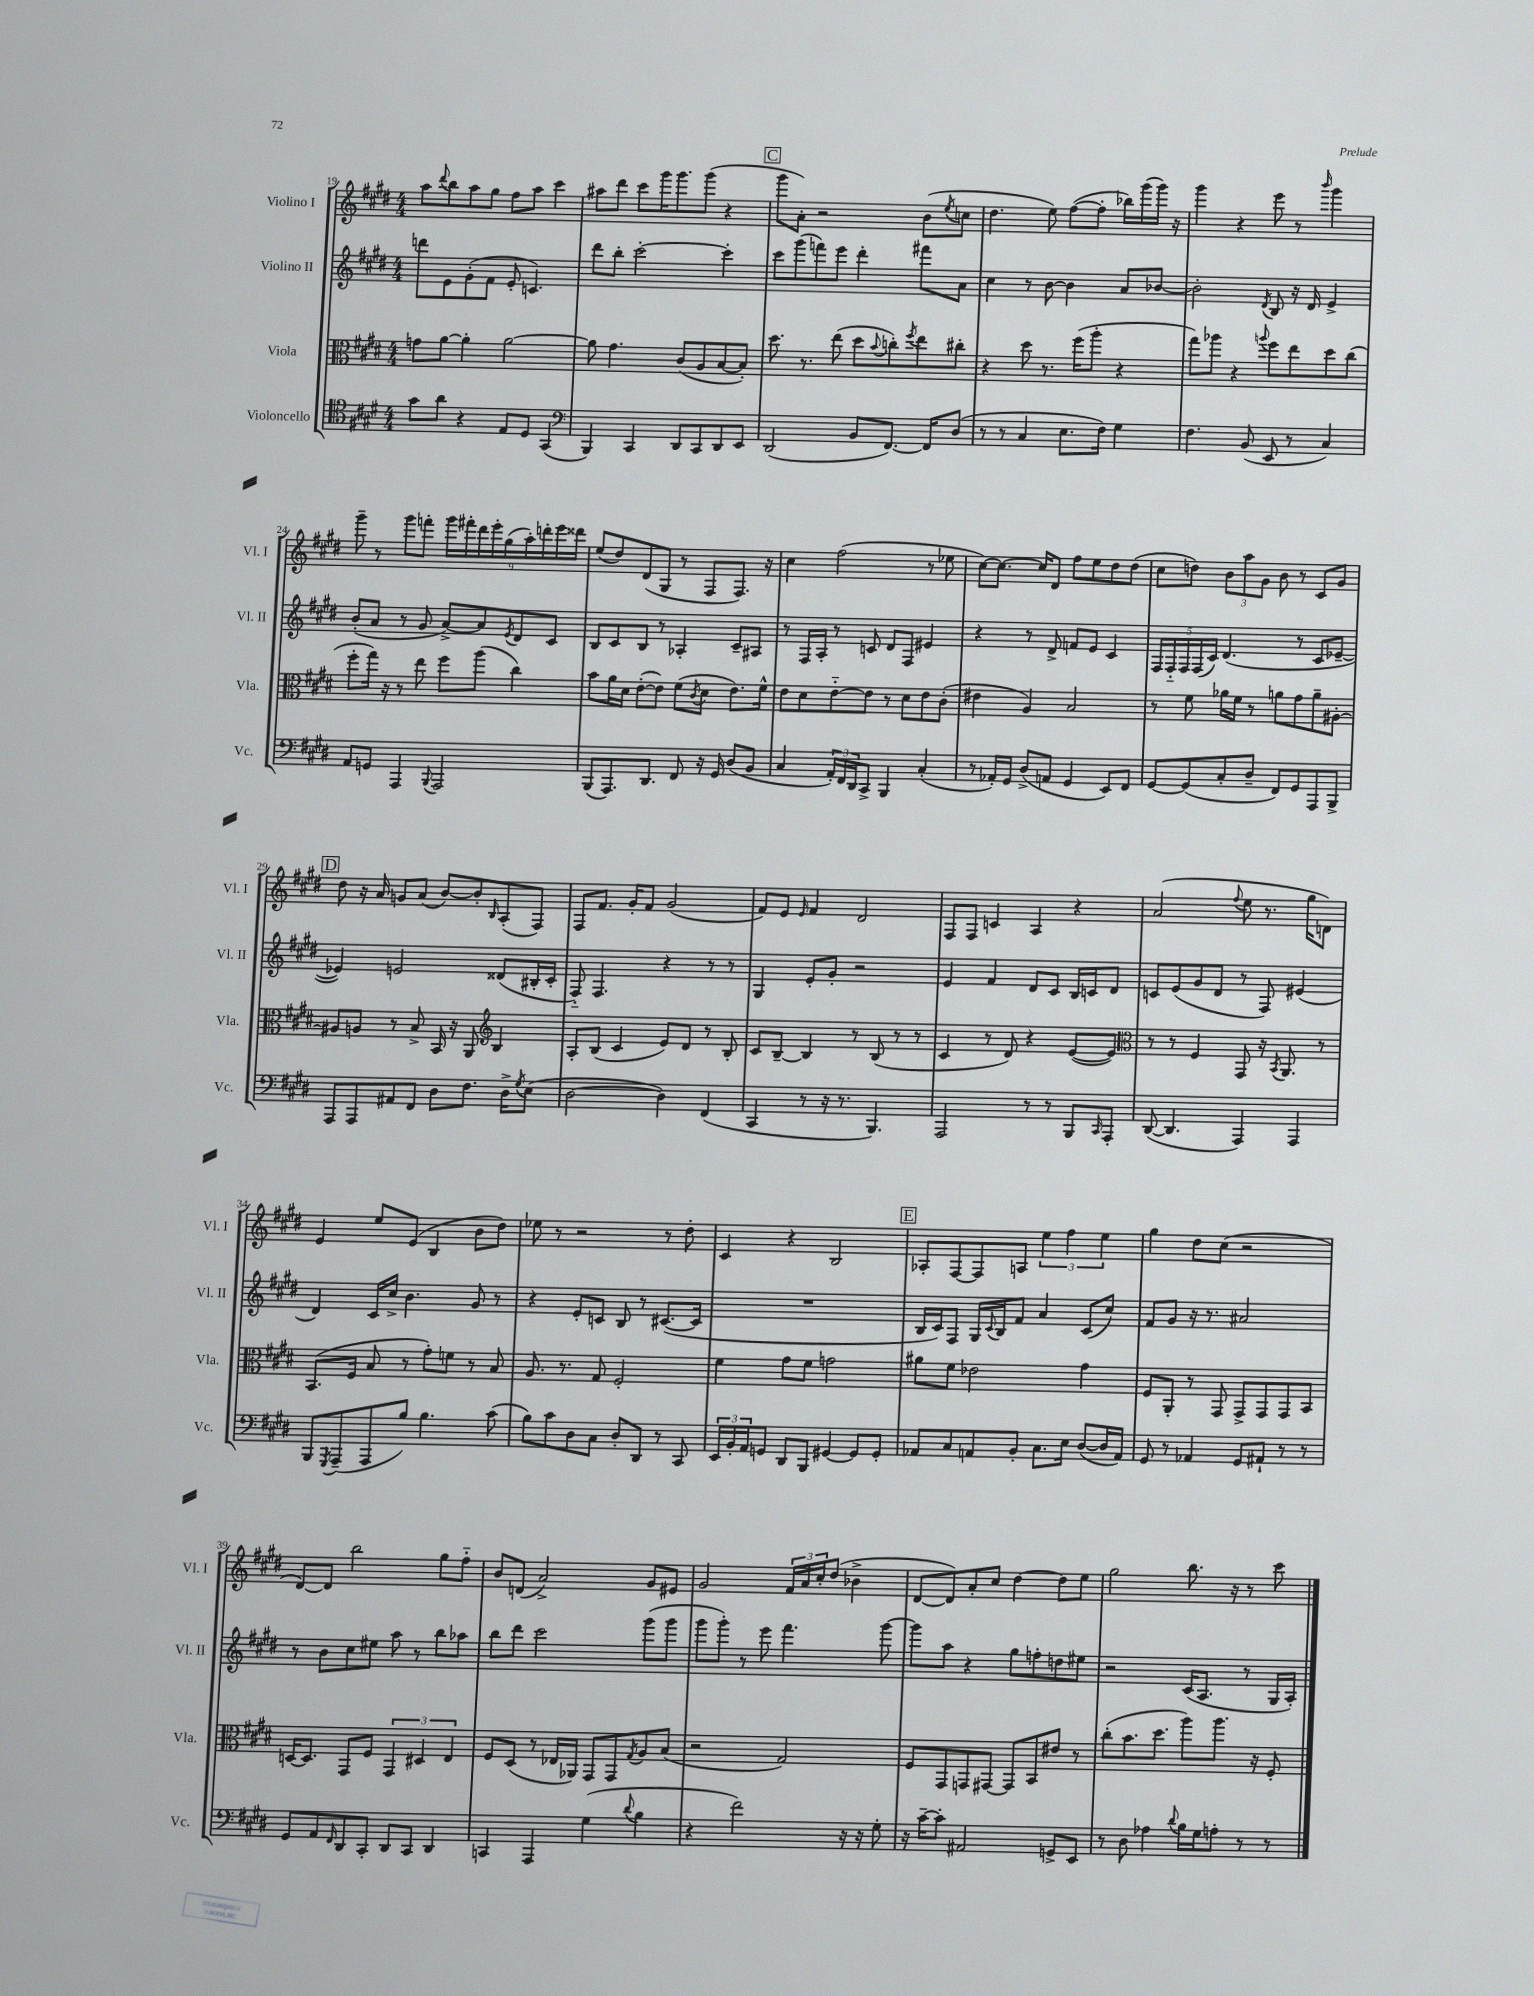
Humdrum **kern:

**kern	**kern	**kern	**kern
*staff4	*staff3	*staff2	*staff1
*clefC4	*clefC3	*clefG2	*clefG2
*k[f#c#g#d#]	*k[f#c#g#d#]	*k[f#c#g#d#]	*k[f#c#g#d#]
*M4/4	*M4/4	*M4/4	*M4/4
8g#	8g	8ddd	8aa
.	.	.	8qqddd#
8a	[8a	8e	8bb
4r	4a']	(8g#'	8aa
.	.	8f#	8gg#
8E	[2a	8e'	8ff#
8D#	.	4.c)	8aa
(4GG#	.	.	4ccc#
=	=	=	=
*clefF4	*	*	*
4BBB)	8a]	8ddd#	8aa#
.	4.g#	8bb'	8ddd#
4CC#	.	[2ccc#'	8ccc#
.	.	.	16ggg#
.	.	.	8.ggg#
8DD#	(8c#	.	.
8CC#	8A	.	(8ggg#
8DD#	[8B	4ccc#']	4r
8EE	8B'])	.	.
=	=	=	=
(2DD#	8.dd#	8ccc#	8ggg#
.	.	(8ggg#	8a')
.	8.r	.	.
.	.	8fff)	2r
.	(8ee	8eee	.
8BB	8dd#	4ddd#'	.
.	8qqb	.	.
[8.FF#)	8cc')	.	.
.	8qff#	.	.
.	8ee	8fff#	(8b
16FF#]	.	.	.
.	.	.	8qee
(8D#	8cc#'	8a	8cc
=	=	=	=
8r	4r	4cc#	4.dd#
8r	.	.	.
4C#	8dd#	8r	.
.	8.r	[8b	8ee)
8.E	.	4b]	([8ff#
.	(16ff#	.	.
.	8aa'	.	8ff#']
16F#)	.	.	.
4G#	4r	8a	16bb-)
.	.	.	(16ggg#
.	.	[8b-	16ggg#)
.	.	.	16r
=	=	=	=
4.F#	8gg#)	2b-']	4ggg#
.	8aa-	.	.
.	4r	.	4r
(8BB	.	.	.
.	8qqaa	8qd#	.
8EE	8ff#	8B	8eee
8r	8ee	16r	8r
.	.	16d#	.
.	.	.	16qqbbb
4C#)	8dd#	4e^	4ggg#
.	(8cc#	.	.
=	=	=	=
8AA	8ff#'	(8b'	8ggg#~
8GG	16gg#)	8a	8r
.	16r	.	.
4AAA	8r	8r	8ggg#
.	8ee	8g#	8fff'
8qqBBB	.	.	.
2AAA	8ff#	[8a^)	18ggg#
.	.	.	18fff#'
.	.	.	18ddd#
.	(8aa	8a]	.
.	.	.	18eee'
.	.	.	(18gg#
.	.	8qe	.
.	4cc#)	8d#	.
.	.	.	18aa')
.	.	.	18ddd'
.	.	8c#	.
.	.	.	18eee
.	.	.	18ddd##
=	=	=	=
(8BBB	8b	8B	(8ee
8.AAA)	16a	8c#	8dd#)
.	16d#	.	.
.	([8e'	8B	(8d#
8.DD#	.	.	.
.	8e])	8r	8G#
8FF#	(8f#	4A-'	8r
.	8qc#	.	.
16r	8d#	.	8F#
16GG#	.	.	.
(8D#	8.e)	8c#~	8.F#)
8BB	.	8A#	.
.	16f#^^	.	16r
=	=	=	=
4C#	8e	8r	4cc#
.	8d#	16F#	.
.	.	16A'	.
24AA')	[8e'~	8r	(2ff#
24FF#	.	.	.
24DD#	.	.	.
8CC#^	8e]	8c	.
4BBB	8r	8d#	.
.	8d#	8F#	.
(4C#'	8e	4e#	8r
.	(8c#'	.	8ee-
=	=	=	=
8r	4e#	4r	[8cc#)
16AA-')	.	.	8.cc#_
16GG#	.	.	.
(8D#^	4A)	8r	.
.	.	.	16cc#]
8AA	.	8d#^	8d#
4GG#	2B	8f	8ff#
.	.	8e	8ee
8EE)	.	4c#	8dd#
8FF#	.	.	(8dd#
=	=	=	=
[8GG#	8r	20F#	8cc#
.	.	20F#'~	.
.	.	20F#	.
(8GG#]	8f#	.	8dd)
.	.	(20F#	.
.	.	20c#)	.
8C#'	16a-	(4.d#	12b
.	16f#	.	.
.	.	.	12aa
8D#~	8r	.	.
.	.	.	12g#
8FF#)	8a	.	8b
8GG#	8g#	8r	8r
8AAA	8a~	8c#	8c#
8BBB^	[8A#'	[8e-~	8g#
=	=	=	=
8AAA	8A#]	4e-])	8dd#
8AAA	8A	.	16r
.	.	.	16a
8AA#	8r	2e	8g
8FF#	8B^	.	(8a
8D#	16BB	.	[8b)
.	16r	.	.
8.F#	8AA	.	8b']
*	*clefG2	*	*
.	.	.	16qqB
.	4B	(8d##	(8A'
16D#^	.	.	.
8qG#	.	.	.
(8E	.	16B#'	8F#)
.	.	16c#'	.
=	=	=	=
[2D#	8A'	8F#'~)	8F#
.	(8B	4.F#	8.f#
.	4c#	.	.
.	.	.	16g#'
.	.	.	8f#
4D#])	8e)	4r	(2g#
.	8d#	.	.
(4FF#	8r	8r	.
.	8B'	8r	.
=	=	=	=
4CC#	8c#	4G#	8f#)
.	[8B~	.	8e
.	.	.	16qqe
8r	4B]	8e'	4f#
16r	.	8g#'	.
8.r	.	.	.
.	8r	2r	2d#
4.BBB)	(8B	.	.
.	8r	.	.
.	8r	.	.
=	=	=	=
2AAA	4c#	4e	8F#
.	.	.	8F#
.	8r	4f#	4c
.	8d#)	.	.
8r	4r	8d#	4A
8r	.	8c#	.
8BBB	([8e	16B	4r
.	.	16c	.
16qqCC#	.	.	.
8AAA'	8e])	8d#	.
=	=	=	=
*	*clefC3	*	*
([8DD#	8r	8c	(2a
4.DD#]	8r	(8e	.
.	4F#	8g#	.
.	.	8d#	.
.	.	.	8qqff#
4AAA)	8GG#	8r	8ee
.	16r	8F#)	8.r
.	8qBB	.	.
.	8.AA	.	.
4AAA	.	(4e#	.
.	.	.	16gg#
.	8r	.	8d)
=	=	=	=
8BBB	(8.BB	4d#)	4e
8qGGG#	.	.	.
(8AAA~	.	.	.
.	16F#	.	.
8AAA	8B	16c#	8ee
.	.	16cc#^	.
8B)	8r	4.b	(8e
4.B	8g#')	.	4B
.	8f	.	.
.	8r	8g#	8b
(8c#	8B	8r	8dd#)
=	=	=	=
8B)	8.A	4r	8ee-
8c#	.	.	8r
.	8.r	.	.
8D#	.	8e'	2r
8C#	8G#	8c	.
8D#'	2F#'	8B	.
8DD#	.	8r	.
8r	.	([8.c#	8r
8CC#	.	.	8dd#'
.	.	16c#]	.
=	=	=	=
24EE	4f#	1r	4c#
24BB'	.	.	.
24AA	.	.	.
8GG	.	.	.
8DD#	8g#	.	4r
8BBB	8f#	.	.
[4GG#	2g	.	2B
8GG#]	.	.	.
8GG#'	.	.	.
=	=	=	=
8AA-	8a#	16B	8A-'
.	.	16c#)	.
8C#	8f#	8F#	[8F#
8AA	2e-	16G#	8F#]
.	.	8qqc#	.
.	.	16B	.
8BB'	.	8f#	8A
8.C#	.	4a	6ee
.	.	.	6ff#
16E	.	.	.
([8D#	4g#	(8c#	.
.	.	.	6ee
16D#]	.	8cc#)	.
16AA)	.	.	.
=	=	=	=
8GG#	8F#	8f#	4gg#
8r	8AA'	8g#	.
4AA-	8r	16r	8dd#
.	.	8.r	.
.	8GG#	.	(8cc#
8GG#	8GG#^	2a#	2r
8AA#`	8GG#	.	.
8r	8GG#	.	.
8r	8BB	.	.
=	=	=	=
8GG#	[16D	8r	[8d#)
.	8.D]	.	.
8AA	.	8b	8d#]
16qqFF#	.	.	.
8DD#	8GG#	8cc#	2bb
8CC#'	8F#	8ee#	.
8DD#	6GG#	8aa	.
8CC#	.	8r	.
.	6D#	.	.
4DD#	.	8bb	8gg#
.	6E	.	.
.	.	8aa-	8ff#'~
=	=	=	=
4CC	8F#	8bb	8b
.	(8D#	8ddd#	(8d
4AAA	8r	2ccc#	2a^)
.	16E-	.	.
.	16AA-)	.	.
(4G#	8GG#	.	.
.	8GG#	.	.
8qqd#	8qG#	.	.
4B	8A	(8ggg#	8g#
.	(8B	8ggg#	8e#
=	=	=	=
4r	2r	8ggg#	2g#
.	.	8ggg#')	.
2f#)	.	8r	.
.	.	8eee	.
.	2G#)	4.fff#	24f#
.	.	.	24a
.	.	.	24cc#'
.	.	.	(8dd#
16r	.	.	4b-^
16r	.	.	.
8G#'	.	[8ggg#	.
=	=	=	=
16r	8F#	8ggg#]	[8d#
[16c#~	.	.	.
8c#']	8GG#	8aa	8d#])
2AA#	8GG	4r	8a'
.	[8GG#	.	8cc#
.	8GG#]	8gg#	[4dd#
.	8BB	8ff'	.
8GG^	8e#	8dd	8dd#]
8EE	8r	8ee#	8ee
=	=	=	=
8r	(8cc#'	2r	2gg#
8D#	8.b	.	.
4A-	.	.	.
.	8.dd#	.	.
8qqd#	.	.	.
16B	8aa)	(16c#	8.bb
16G#	.	8.A	.
8A'	8.aa	.	.
.	.	.	16r
8r	.	8r	8r
.	16r	.	.
8r	8F#'	16G#	8ccc#
.	.	16A')	.
==	==	==	==
*-	*-	*-	*-
